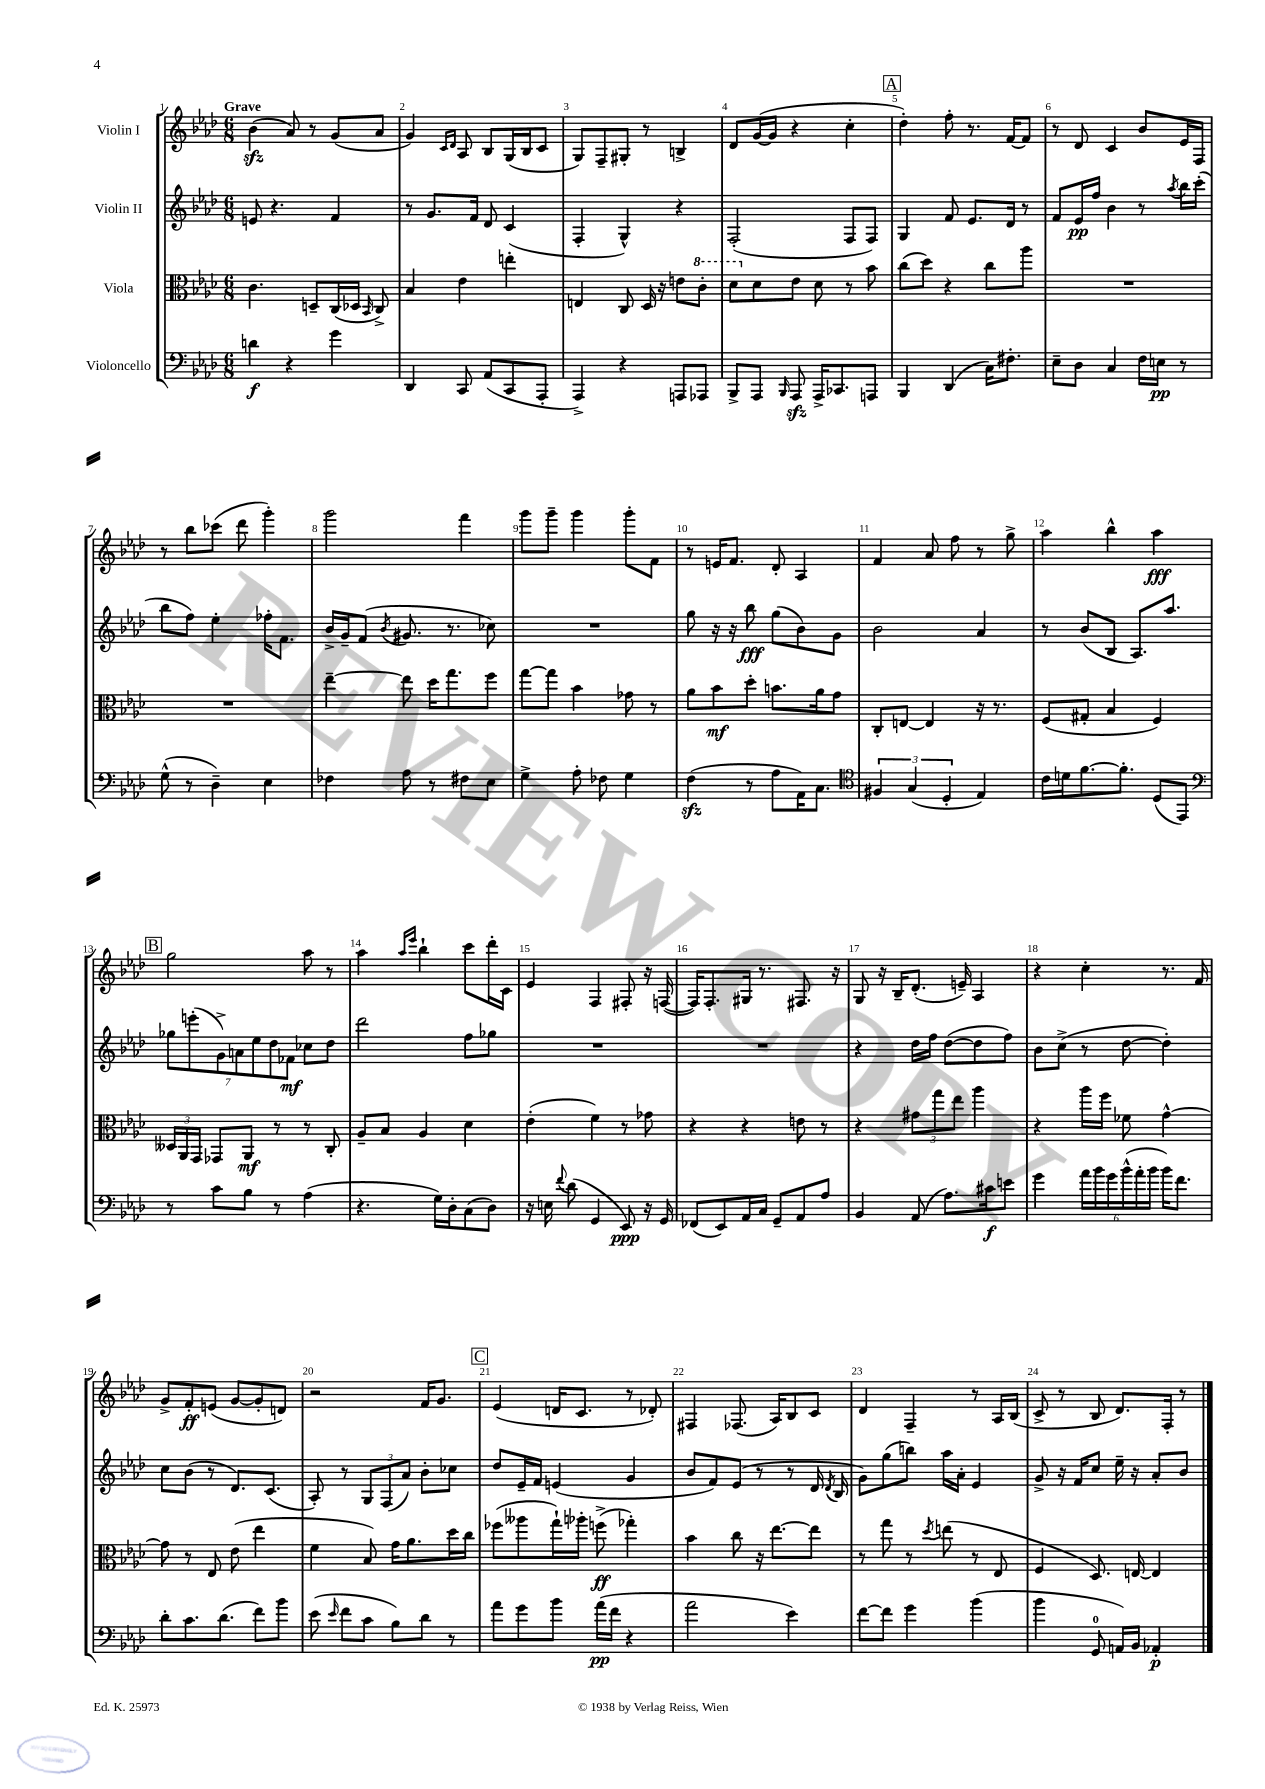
<<
\new StaffGroup <<
\new Staff = "s0" \with { instrumentName = "Violin I" } {
    \clef treble \key aes \major \numericTimeSignature \time 6/8 \tempo "Grave"
    \autoBeamOff bes'4\sfz( aes'8) r8 g'8[( aes'8] |
    g'4) \grace { c'16[ des'16] } aes8 bes8[ g16( bes16 c'8] |
    g8[) f8-- gis8]-. r8 b4-> |
    des'8[ g'16~( g'16] r4 c''4-. |
    \mark \markup { \box "A" } des''4-.) f''8-. r8. f'16[~ f'8] |
    r8 des'8 c'4 bes'8[ ees'16 f16] |
    r8 bes''8[ ces'''8]( des'''8 g'''4-.) |
    g'''2 f'''4 |
    g'''8[ g'''8]-- g'''4 g'''8[-. f'8] |
    r8 e'16[ f'8.] des'8-. aes4 |
    f'4 aes'8 f''8 r8 g''8-> |
    aes''4 bes''4-^ aes''4\fff |
    \mark \markup { \box "B" } g''2 aes''8 r8 |
    aes''4 \grace { aes''16[ ees'''16] } bes''4-! c'''8[ des'''16-. c'16] |
    ees'4 f4 fis8-. r16 f16~( |
    f16[) f8.-. gis16] r8. fis8. r16 |
    g8 r16 bes16[-- des'8.]-.( e'16--) aes4 |
    r4 c''4-. r8. f'16 |
    g'8[-> f'8-.\ff e'8]( g'8[~ g'8-. d'8]) |
    r2 f'16[ g'8.] |
    \mark \markup { \box "C" } ees'4( d'16[ c'8.] r8 des'8-.) |
    fis4 fes8.( aes16[) bes8 c'8] |
    des'4 f4-- r8 aes16[ bes16]( |
    c'8-> r8 bes8 des'8.[) f16]-. r8 \bar "|." |
}
\new Staff = "s1" \with { instrumentName = "Violin II" } {
    \clef treble \key aes \major \numericTimeSignature \time 6/8
    \autoBeamOff e'8 r4. f'4 |
    r8 g'8.[ f'16] des'8 c'4( |
    f4-. g4-^) r4 |
    f2-.( f8[ f8]) |
    \mark \markup { \box "A" } g4 f'8 ees'8.[ des'16] r8 |
    f'8[ ees'16\pp f''16] bes'4 r8 \acciaccatura { aes''8 } bes''16[ c'''16]-.( |
    bes''8[ f''8]) ees''4-. fes''16[-. f'8.] |
    bes'16[-> g'16-- f'8]( \acciaccatura { bes'8 } gis'8. r8. ces''8) |
    R2. |
    g''8 r16 r16 bes''8\fff g''8[( bes'8) g'8] |
    bes'2 aes'4 |
    r8 bes'8[( bes8] aes8.[) aes''8.] |
    \mark \markup { \box "B" } \tuplet 7/4 { ges''8[ e'''8-.( g'8->) a'8 ees''8 des''8 fes'8]\mf } ces''8[ des''8] |
    des'''2 f''8[ ges''8] |
    R2. |
    R2. |
    r4 des''16[ f''16] des''8[~( des''8 f''8]) |
    bes'8[ c''8]->( r8 des''8~ des''4-.) |
    c''8[ bes'8]( r8 des'8.[) c'8.]( |
    aes8-.) r8 \tuplet 3/2 { g8[ f8( aes'8]) } bes'8[-. ces''8] |
    \mark \markup { \box "C" } des''8[ ees'16-- f'16] e'4( g'4 |
    bes'8[ f'8) ees'8]( r8 r8 des'16 \acciaccatura { des'8 } bes16 |
    g'8[) g''8( b''8]) aes''16[ aes'16]-. ees'4 |
    g'8-> r16 f'16[ c''8] ees''16-- r16 aes'8[-. bes'8] \bar "|." |
}
\new Staff = "s2" \with { instrumentName = "Viola" } {
    \clef alto \key aes \major \numericTimeSignature \time 6/8
    \autoBeamOff c'4. d8[-- c16( des16] \grace { bes,16 } c8->) |
    bes4 ees'4 e''4-. |
    e4 c8 des16 r16 e'8[ \ottava #1 c''8]-. |
    des''8[ \ottava #0 des'8 ees'8] des'8 r8 bes'8 |
    \mark \markup { \box "A" } c''8[( des''8]) r4 c''8[ aes''8] |
    R2. |
    R2. |
    ees''4~-- ees''8 des''16[ g''8. f''8] |
    g''8[~ g''8] bes'4 ges'8 r8 |
    aes'8[ bes'8\mf des''8]-. b'8.[ aes'16 g'8] |
    c8[-. e8]~ e4 r16 r8. |
    f8[( gis8]-. bes4 f4) |
    \mark \markup { \box "B" } \tuplet 3/2 { deses16[ aes,16 g,16] } ges,8[ aes,8]\mf r8 r8 c8-. |
    aes8[-- bes8] aes4 des'4 |
    ees'4-.( f'4) r8 ges'8 |
    r4 r4 e'8 r8 |
    r4 \tuplet 3/2 { gis'8[ g''8 ees''8] } aes''4 |
    r4 aes''16[ f''16] fes'8 g'4~-^ |
    g'8 r8 ees8 ees'8( ees''4 |
    f'4 bes8) g'16[ aes'8. des''16 c''16] |
    \mark \markup { \box "C" } fes''8[( aeses''8 g''16-!) aes''16]-. f''8->\ff( ges''4-.) |
    bes'4 c''8 r16 ees''8.[~ ees''8] |
    r8 g''8 r8 \acciaccatura { des''8 } e''8( r8 ees8 |
    f4 des8.) e16~ e4 \bar "|." |
}
\new Staff = "s3" \with { instrumentName = "Violoncello" } {
    \clef bass \key aes \major \numericTimeSignature \time 6/8
    \autoBeamOff d'4\f r4 g'4 |
    des,4 c,8 aes,8[( c,8 aes,,8]-. |
    aes,,4->) r4 a,,8[ aes,,8] |
    bes,,8[-> aes,,8] \grace { bes,,16 } aes,,8\sfz aes,,16[-> ces,8. a,,8] |
    \mark \markup { \box "A" } bes,,4 des,4( c16[) fis8.]-. |
    ees8[-- des8] c4 f16[ e16]\pp r8 |
    g8-^( r8 des4--) ees4 |
    fes4 aes8 r8 fis8[ ees8] |
    g4-> aes8-. fes8 g4 |
    f4\sfz( r8 aes8[ aes,16) c8.] |
    \clef tenor \tuplet 3/2 { fis4 g4( des4-. } ees4) |
    c'16[ d'16 f'8.~ f'8.]-. des8[( ees,8]) |
    \mark \markup { \box "B" } \clef bass r8 c'8[ bes8] r8 aes4( |
    r4. g16[) des16-. c8( des8]) |
    r16 e16 \appoggiatura { f'8 } des'8( g,4 ees,8\ppp) r16 g,16 |
    fes,8[( ees,8) aes,16 c16] g,8[-- aes,8 aes8] |
    bes,4 aes,8( aes8.[) cis'16\f e'8] |
    g'4 \tuplet 6/4 { aes'16[ bes'16 g'16 bes'16-^( aes'16-. bes'16] } bes'16[) f'8.] |
    des'8[-. c'8. des'8.]( f'8[) bes'8] |
    ees'8( \grace { ees'16 } f'8[ c'8] bes8[) des'8] r8 |
    \mark \markup { \box "C" } aes'8[ g'8 bes'8] aes'16[\pp( f'16] r4 |
    aes'2 ees'4) |
    f'8[~ f'8] g'4 bes'4( |
    bes'4 g,8-0 a,16[) bes,16] aes,4-.\p \bar "|." |
}
>>
>>
\layout { \context { \Score \override BarNumber.break-visibility = ##(#f #t #t) barNumberVisibility = #all-bar-numbers-visible } }
